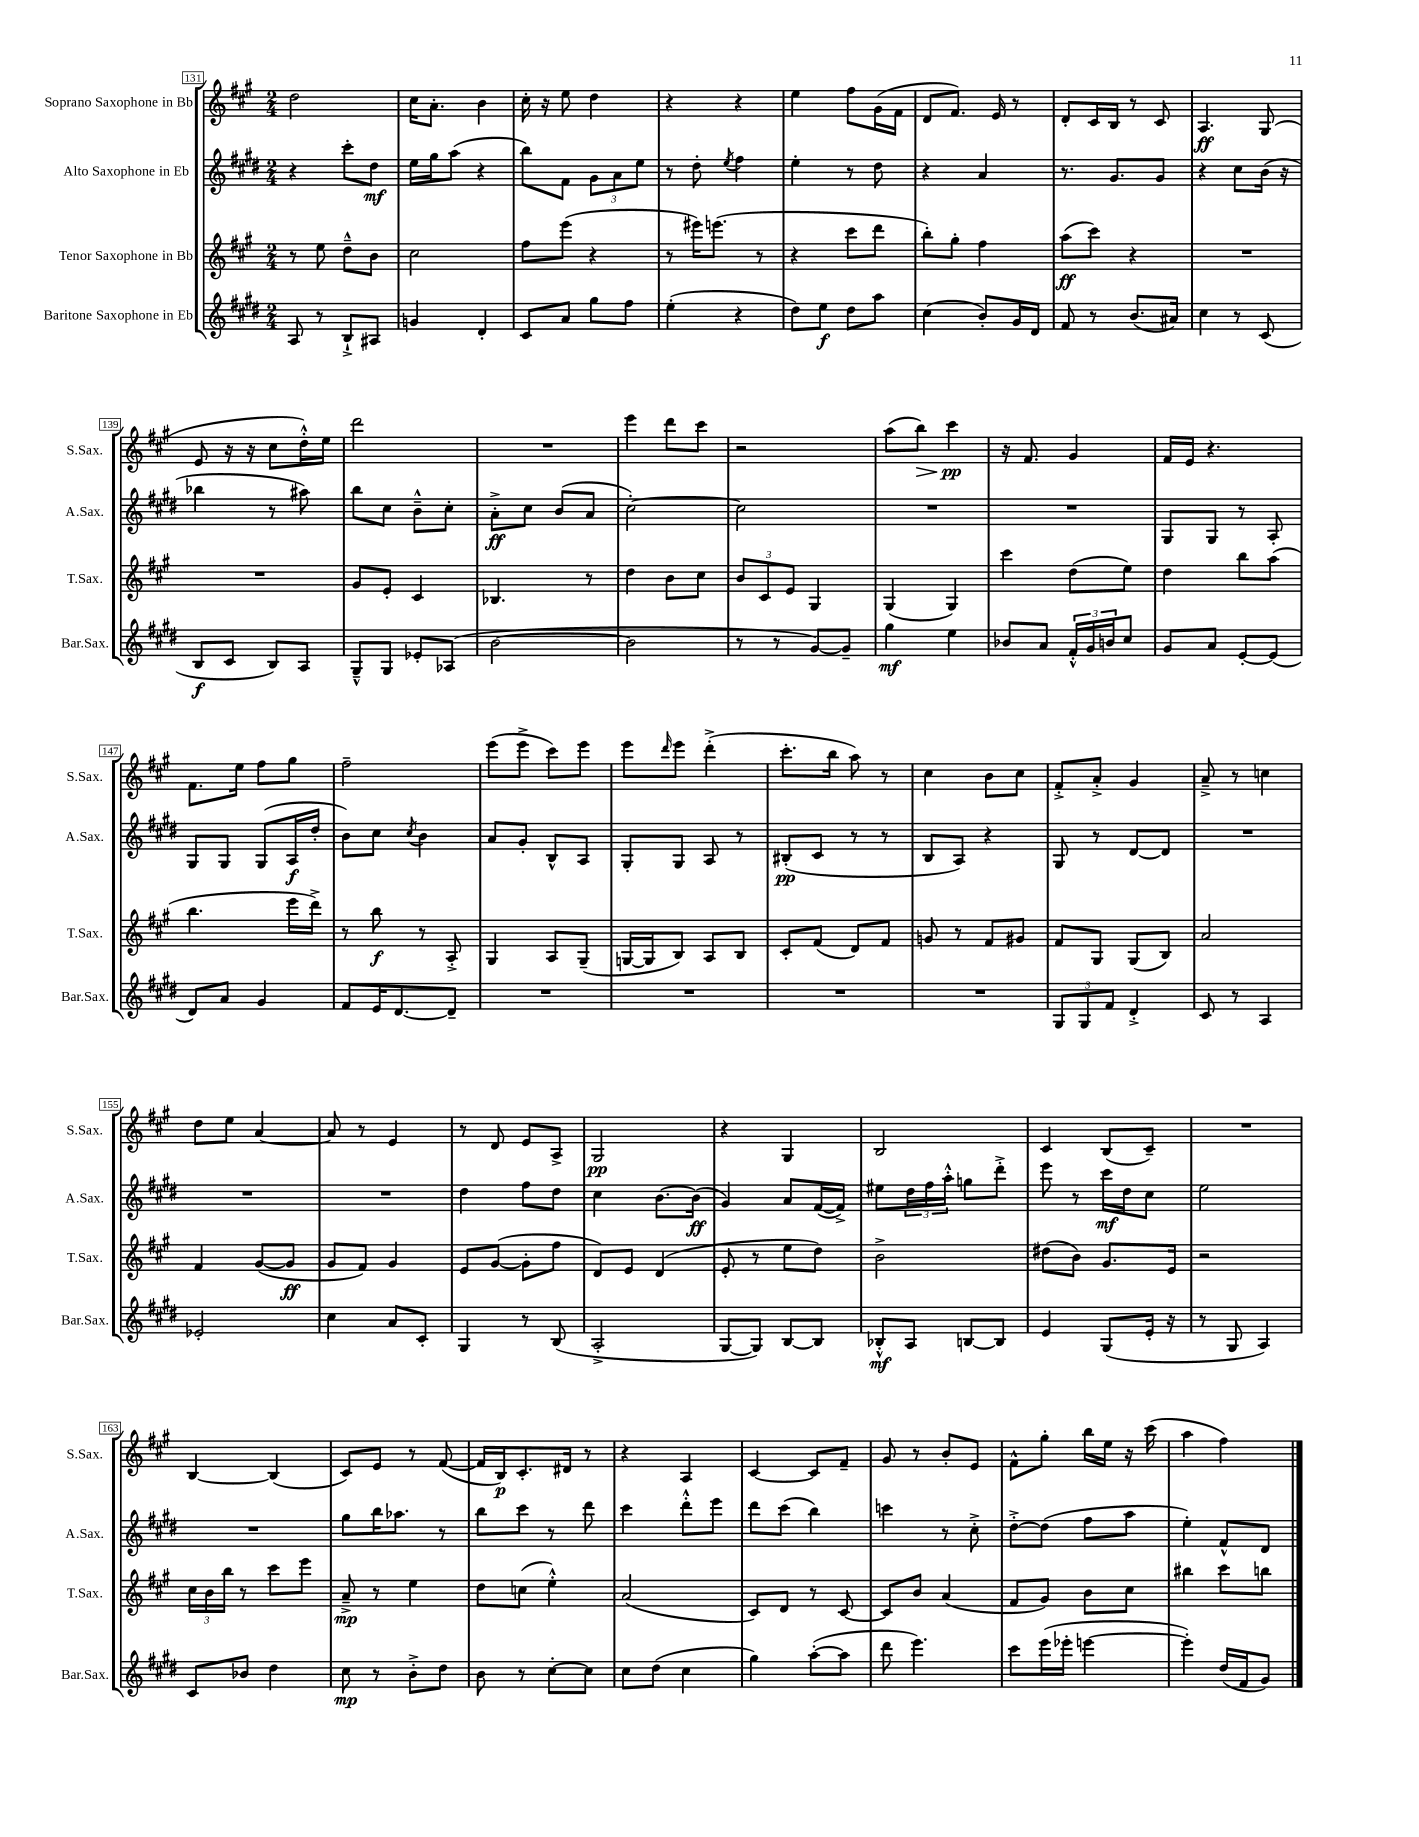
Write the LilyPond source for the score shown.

<<
\new StaffGroup <<
\new Staff = "s0" \with { instrumentName = "Soprano Saxophone in Bb" shortInstrumentName = "S.Sax." } {
    \clef treble \key a \major \numericTimeSignature \time 2/4
    d''2 |
    cis''16 a'8.-. b'4 |
    cis''16-. r16 e''8 d''4 |
    r4 r4 |
    e''4 fis''8 gis'16( fis'16 |
    d'8 fis'8.) e'16 r8 |
    d'8-. cis'16 b16 r8 cis'8 |
    a4.\ff gis8( |
    e'8 r16 r16 cis''8 d''16-.-^) e''16 |
    d'''2 |
    R2 |
    e'''4 d'''8 cis'''8 |
    r2 |
    a''8( b''8\>) cis'''4\pp\! |
    r16 fis'8. gis'4 |
    fis'16 e'16 r4. |
    fis'8. e''16 fis''8 gis''8 |
    fis''2-- |
    e'''8( e'''8-> cis'''8) e'''8 |
    e'''8 \grace { d'''16 } e'''8 d'''4-.->( |
    cis'''8.-. b''16 a''8) r8 |
    cis''4 b'8 cis''8 |
    fis'8-.-> a'8-.-> gis'4 |
    a'8---> r8 c''4 |
    d''8 e''8 a'4~ |
    a'8 r8 e'4 |
    r8 d'8 e'8 a8-> |
    gis2\pp |
    r4 gis4 |
    b2 |
    cis'4 b8( cis'8--) |
    R2 |
    b4~ b4( |
    cis'8) e'8 r8 fis'8~( |
    fis'16 b16\p) cis'8.-. dis'16 r8 |
    r4 a4 |
    cis'4~ cis'8 fis'8-- |
    gis'8 r8 b'8-. e'8 |
    fis'8-^ gis''8-. b''16 e''16 r16 cis'''16( |
    a''4 fis''4) \bar "|." |
}
\new Staff = "s1" \with { instrumentName = "Alto Saxophone in Eb" shortInstrumentName = "A.Sax." } {
    \clef treble \key e \major \numericTimeSignature \time 2/4
    r4 cis'''8-. dis''8\mf |
    e''16 gis''16 a''8( r4 |
    b''8) fis'8 \tuplet 3/2 { gis'8 a'8 e''8 } |
    r8 dis''8-. \acciaccatura { e''8 } fis''4 |
    e''4-. r8 dis''8 |
    r4 a'4 |
    r8. gis'8. gis'8 |
    r4 cis''8 b'16( r16 |
    bes''4 r8 ais''8) |
    b''8 cis''8 b'8---^ cis''8-. |
    a'8-.->\ff cis''8 b'8( a'8 |
    cis''2~-.) |
    cis''2 |
    R2 |
    R2 |
    gis8 gis8 r8 a8-. |
    gis8 gis8 gis8( a16\f dis''16-. |
    b'8) cis''8 \acciaccatura { cis''8 } b'4 |
    a'8 gis'8-. b8-^ a8 |
    gis8-. gis8 a8 r8 |
    bis8-.\pp( cis'8 r8 r8 |
    b8 a8) r4 |
    gis8 r8 dis'8~ dis'8 |
    R2 |
    R2 |
    R2 |
    dis''4 fis''8 dis''8 |
    cis''4 b'8.~ b'16\ff( |
    gis'4) a'8 fis'16~( fis'16->) |
    eis''8 \tuplet 3/2 { dis''16 fis''16 a''16-.-^ } g''8 dis'''8-.-> |
    e'''8 r8 cis'''16\mf dis''16 cis''8 |
    e''2 |
    R2 |
    gis''8 b''16 aes''8. r8 |
    b''8 cis'''8 r8 dis'''8 |
    cis'''4 dis'''8-.-^ e'''8 |
    dis'''8 cis'''8( b''4) |
    c'''4 r8 cis''8-.-> |
    dis''8~-.-> dis''8( fis''8 a''8 |
    e''4-.) fis'8-^ dis'8 \bar "|." |
}
\new Staff = "s2" \with { instrumentName = "Tenor Saxophone in Bb" shortInstrumentName = "T.Sax." } {
    \clef treble \key a \major \numericTimeSignature \time 2/4
    r8 e''8 d''8---^ b'8 |
    cis''2 |
    fis''8 e'''8( r4 |
    r8 eis'''16) e'''8.( r8 |
    r4 cis'''8 d'''8 |
    b''8-.) gis''8-. fis''4 |
    a''8\ff( cis'''8) r4 |
    R2 |
    R2 |
    gis'8 e'8-. cis'4 |
    bes4. r8 |
    d''4 b'8 cis''8 |
    \tuplet 3/2 { b'8 cis'8 e'8 } gis4 |
    gis4( gis4) |
    cis'''4 d''8( e''8) |
    d''4 b''8 a''8( |
    b''4. e'''16 d'''16->) |
    r8 b''8\f r8 a8-.-> |
    gis4 a8 gis8--( |
    g16~ g16 b8) a8 b8 |
    cis'8-. fis'8( d'8) fis'8 |
    g'8 r8 fis'8 gis'8 |
    fis'8 gis8 gis8( b8) |
    a'2 |
    fis'4 gis'8~( gis'8\ff |
    gis'8 fis'8) gis'4 |
    e'8 gis'8~( gis'8-. fis''8 |
    d'8) e'8 d'4( |
    e'8-. r8 e''8 d''8) |
    b'2-> |
    dis''8( b'8) gis'8. e'16 |
    r2 |
    \tuplet 3/2 { cis''16 b'16 b''16 } r8 cis'''8 e'''8 |
    a'8--->\mp r8 e''4 |
    d''8 c''8( e''4-.-^) |
    a'2( |
    cis'8) d'8 r8 cis'8~ |
    cis'8 b'8 a'4( |
    fis'8 gis'8) b'8 cis''8 |
    bis''4 cis'''8 b''8 \bar "|." |
}
\new Staff = "s3" \with { instrumentName = "Baritone Saxophone in Eb" shortInstrumentName = "Bar.Sax." } {
    \clef treble \key e \major \numericTimeSignature \time 2/4
    a8 r8 b8-!-> ais8 |
    g'4 dis'4-. |
    cis'8 a'8 gis''8 fis''8 |
    e''4-.( r4 |
    dis''8) e''8\f dis''8 a''8 |
    cis''4( b'8-.) gis'16 dis'16 |
    fis'8 r8 b'8.( ais'16) |
    cis''4 r8 cis'8( |
    b8\f cis'8 b8) a8 |
    gis8---^ gis8 ees'8-. aes8( |
    b'2~ |
    b'2 |
    r8 r8 gis'8~) gis'8-- |
    gis''4\mf e''4 |
    bes'8 a'8 \tuplet 3/2 { fis'16-.-^ gis'16 b'16 } cis''8 |
    gis'8 a'8 e'8~-. e'8( |
    dis'8) a'8 gis'4 |
    fis'8 e'16 dis'8.~ dis'8-- |
    R2 |
    R2 |
    R2 |
    R2 |
    \tuplet 3/2 { gis8 gis8 fis'8 } dis'4-.-> |
    cis'8 r8 a4 |
    ees'2-. |
    cis''4 a'8 cis'8-. |
    gis4 r8 b8( |
    a2-.-> |
    gis8~ gis8) b8~ b8 |
    bes8-.-^\mf a8 b8~ b8 |
    e'4 gis8( e'16-. r16 |
    r8 gis8 a4) |
    cis'8 bes'8 dis''4 |
    cis''8\mp r8 b'8-.-> dis''8 |
    b'8 r8 cis''8~-. cis''8 |
    cis''8 dis''8( cis''4 |
    gis''4) a''8~-.( a''8 |
    dis'''8 e'''4.) |
    cis'''8 e'''16( ees'''16-. e'''4~ |
    e'''4-.) dis''16( fis'16 gis'8) \bar "|." |
}
>>
>>
\layout { \context { \Score currentBarNumber = #131 \override BarNumber.stencil = #(make-stencil-boxer 0.1 0.3 ly:text-interface::print) } }
